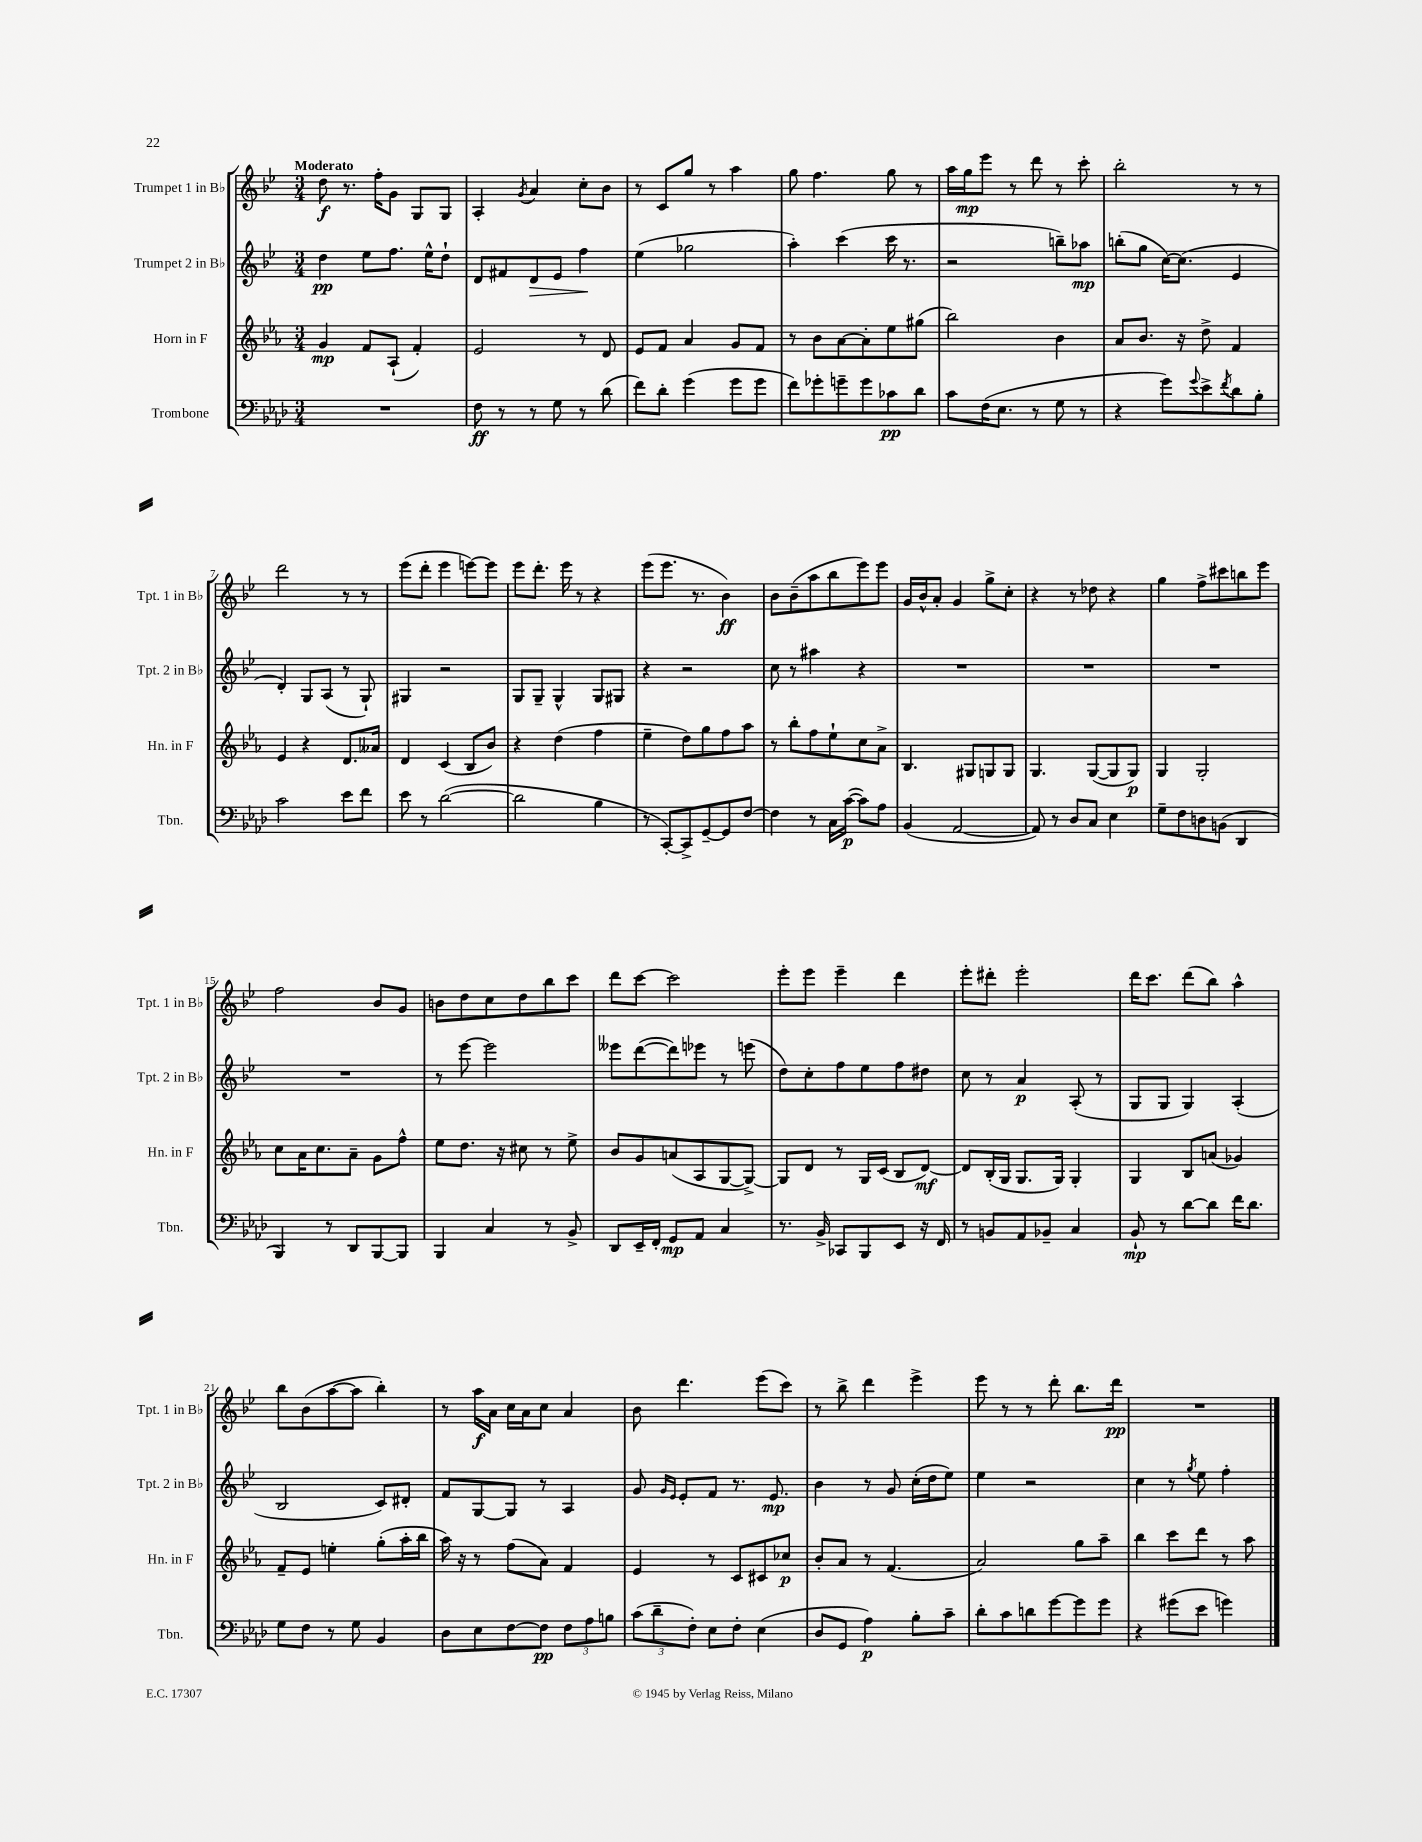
<<
\new StaffGroup <<
\new Staff = "s0" \with { instrumentName = "Trumpet 1 in Bb" shortInstrumentName = "Tpt. 1 in Bb" } {
    \clef treble \key bes \major \numericTimeSignature \time 3/4 \tempo "Moderato"
    d''8\f r8. f''16-. g'8 g8 g8 |
    a4-. \acciaccatura { g'8 } a'4 c''8-. bes'8 |
    r8 c'8 g''8 r8 a''4 |
    g''8 f''4. g''8 r8 |
    a''16 g''16\mp ees'''8 r8 d'''8 r8 c'''8-. |
    bes''2-. r8 r8 |
    d'''2 r8 r8 |
    ees'''8( d'''8-. ees'''4 e'''8~) e'''8 |
    ees'''8 d'''8.-. ees'''16 r8 r4 |
    ees'''8( ees'''8. r8. bes'4\ff) |
    bes'8 bes'8--( a''8 bes''8 ees'''8) ees'''8 |
    g'16 bes'16-^ a'8-. g'4 g''8-> c''8-. |
    r4 r8 des''8 r4 |
    g''4 f''8-> cis'''8 b''8 ees'''8 |
    f''2 bes'8 g'8 |
    b'8 d''8 c''8 d''8 bes''8 c'''8 |
    d'''8 c'''8~ c'''2 |
    ees'''8-. ees'''8 ees'''4-- d'''4 |
    ees'''8-. dis'''8-. ees'''2-. |
    d'''16 c'''8. d'''8( bes''8) a''4-^ |
    bes''8 bes'8( a''8~ a''8 bes''4-.) |
    r8 a''16\f a'16 c''16 a'16 c''8 a'4 |
    bes'8 d'''4. ees'''8( c'''8) |
    r8 bes''8-> d'''4 ees'''4-> |
    ees'''8 r8 r8 d'''8-. bes''8. d'''16\pp |
    R2. \bar "|." |
}
\new Staff = "s1" \with { instrumentName = "Trumpet 2 in Bb" shortInstrumentName = "Tpt. 2 in Bb" } {
    \clef treble \key bes \major \numericTimeSignature \time 3/4
    d''4\pp ees''8 f''8. ees''16-^ d''8-! |
    d'8 fis'8 d'8\> ees'8 f''4\! |
    ees''4( ges''2 |
    a''4-.) c'''4( c'''16 r8. |
    r2 b''8--) aes''8\mp |
    b''8-.( g''8 c''16~) c''8.( ees'4 |
    d'4-.) g8 a8( r8 g8-!) |
    gis4 r2 |
    g8 g8-- g4-^ g8 gis8 |
    r4 r2 |
    c''8 r8 ais''4 r4 |
    R2. |
    R2. |
    R2. |
    R2. |
    r8 ees'''8~ ees'''2 |
    eeses'''8 d'''8~( d'''8) ees'''8 r8 e'''8( |
    d''8) c''8-. f''8 ees''8 f''8 dis''8 |
    c''8 r8 a'4\p a8-.( r8 |
    g8 g8 g4) a4-.( |
    bes2 c'8) dis'8-. |
    f'8 g8~ g8 r8 a4 |
    g'8 \grace { g'16 ees'16 } ees'8-. f'8 r8. ees'8.\mp |
    bes'4 r8 g'8 c''16-.( d''16 ees''8) |
    ees''4 r2 |
    c''4 r8 \acciaccatura { g''8 } ees''8 f''4-. \bar "|." |
}
\new Staff = "s2" \with { instrumentName = "Horn in F" shortInstrumentName = "Hn. in F" } {
    \clef treble \key ees \major \numericTimeSignature \time 3/4
    g'4\mp f'8 aes8-!( f'4-.) |
    ees'2 r8 d'8 |
    ees'8 f'8 aes'4 g'8 f'8 |
    r8 bes'8 aes'8~ aes'8-. ees''8 gis''8( |
    bes''2) bes'4 |
    aes'8 bes'8. r16 d''8-> f'4 |
    ees'4 r4 d'8. aeses'16 |
    d'4 c'4( bes8 bes'8) |
    r4 d''4( f''4 |
    ees''4-- d''8) g''8 f''8 aes''8 |
    r8 bes''8-. f''8 ees''8-! c''8 aes'8-> |
    bes4. gis8 g8 g8 |
    g4. g8~( g8 g8\p) |
    g4 g2-. |
    c''8 aes'16 c''8. aes'8-- g'8 f''8-^ |
    ees''8 d''8. r16 cis''8 r8 ees''8-> |
    bes'8 g'8 a'8( aes8 g8~ g8~->) |
    g8 d'8 r8 g16 c'16( bes8 d'8~\mf) |
    d'8 bes16-.( g16 g8. g16) g4-. |
    g4 bes8 a'8( ges'4) |
    f'8-- ees'8 e''4-. g''8-.( aes''16-. bes''16 |
    aes''16) r16 r8 f''8( aes'8) f'4 |
    ees'4 r8 c'8 cis'8 ces''8\p |
    bes'8-. aes'8 r8 f'4.( |
    aes'2) g''8 aes''8-- |
    bes''4 c'''8 d'''8 r8 aes''8 \bar "|." |
}
\new Staff = "s3" \with { instrumentName = "Trombone" shortInstrumentName = "Tbn." } {
    \clef bass \key aes \major \numericTimeSignature \time 3/4
    R2. |
    f8\ff r8 r8 g8 r8 des'8( |
    f'8) des'8-. g'4( g'8 g'8 |
    f'8) ges'8-. g'8-- g'8 ces'8\pp des'8 |
    c'8 f16( ees8. r8 g8 r8 |
    r4 g'8) \appoggiatura { g'8 } ees'8-> \acciaccatura { f'8 } des'8 bes8-. |
    c'2 ees'8 f'8 |
    ees'8 r8 des'2~( |
    des'2 bes4 |
    r8 c,8~-.) c,8-> g,8~-- g,8 f8~ |
    f4 r8 c16 c'16~\p( c'8) aes8 |
    bes,4( aes,2~ |
    aes,8) r8 des8 c8 ees4 |
    g8-- f8 d8 b,8( des,4 |
    bes,,4) r8 des,8 bes,,8~ bes,,8 |
    bes,,4 c4 r8 bes,8-> |
    des,8 ees,16-- f,16-. g,8\mp aes,8 c4 |
    r8. bes,16-> ces,8 bes,,8 ees,8 r16 f,16 |
    r8 b,8 aes,8 bes,8-- c4 |
    bes,8-!\mp r8 des'8~ des'8 f'16 des'8. |
    g8 f8 r8 g8 bes,4 |
    des8 ees8 f8~ f8\pp \tuplet 3/2 { f8 aes8 b8 } |
    \tuplet 3/2 { c'8( des'8-- f8-.) } ees8 f8-. ees4( |
    des8 g,8 aes4\p) bes8-. c'8-- |
    des'8-. c'8 d'8 g'8~ g'8 g'8 |
    r4 gis'8( ees'8 g'4) \bar "|." |
}
>>
>>
